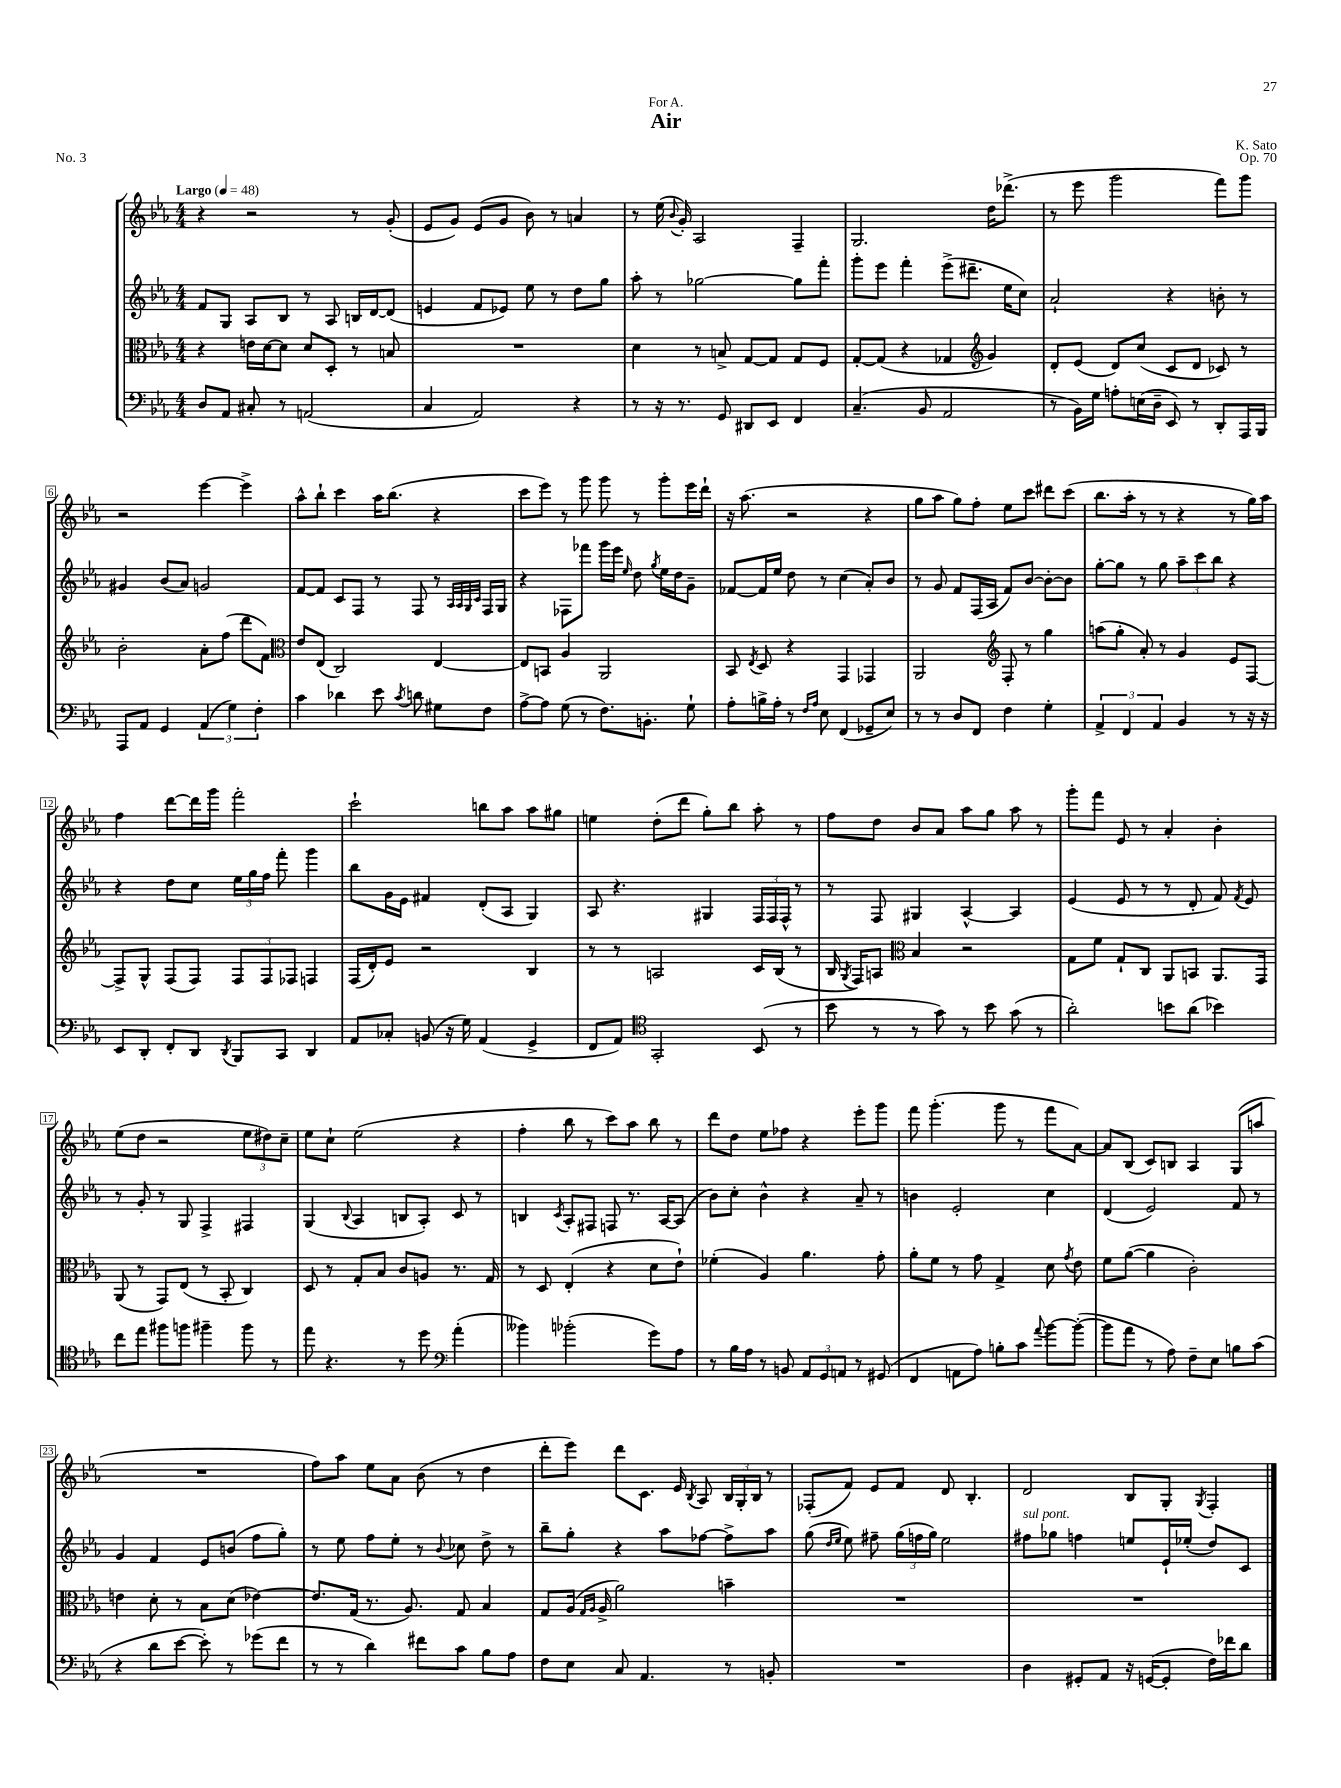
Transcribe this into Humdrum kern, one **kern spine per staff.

**kern	**kern	**kern	**kern
*part4	*part3	*part2	*part1
*staff4	*staff3	*staff2	*staff1
*clefF4	*clefC3	*clefG2	*clefG2
*k[b-e-a-]	*k[b-e-a-]	*k[b-e-a-]	*k[b-e-a-]
*M4/4	*M4/4	*M4/4	*M4/4
*MM48	*MM48	*MM48	*MM48
=1	=1	=1	=1
!	!	!	!LO:TX:a:B:t=Largo
8D/L	4r	8f/L	4r
8AA-/J	.	8G/J	.
8C#X'/	16en\LL	8A-/L	2r
.	[16d\J	.	.
8r	8d\J]	8B-/J	.
(2AAn/	8d/L	8r	.
.	8D'/J	8A-/	.
.	8r	16Bn/LL	8r
.	.	[16d/J	.
.	8Bn/	(8d/J]	(8g'/
=2	=2	=2	=2
4C/	1r	4en/	8e-/L
.	.	.	8g/J)
2AA-/)	.	8f/L	(8e-/L
.	.	8e-X/J)	8g/J
.	.	8ee-\	8b-\)
.	.	8r	8r
4r	.	8dd\L	4an/
.	.	8gg\J	.
=3	=3	=3	=3
8r	4d\	8aa-'\	8r
16r	.	8r	(16ee-\
.	.	.	8qqb-/
8.r	.	.	16g'/)
.	8r	[2gg-X\	2A-/
8GG/	8Bn^/	.	.
8DD#X/L	[8G/L	.	.
8EE-/J	8G/J]	.	.
4FF/	8G/L	8gg-\L]	4F~/
.	8F/J	8fff'\J	.
=4	=4	=4	=4
(4.C~/	[8G'/L	8ggg'\L	2.G/
.	(8G/J]	8eee-\J	.
.	4r	4fff'\	.
8BB-/	.	.	.
2AA-/	4G-X/	(8eee-^\L	.
.	.	8.ddd#X~\J	.
*	*clefG2	*	*
.	4g/)	.	16dd\KL
.	.	16ee-\KL	(8.ddd-X^\J
.	.	8cc\J)	.
=5	=5	=5	=5
8r	8d'/L	2a-`/	8r
16BB-\LL)	(8e-/J	.	8eee-\
16G\JJ	.	.	.
8An'\L	8d/L)	.	2ggg\
(16En\L	(8cc/J	.	.
16D~\JJ	.	.	.
8EE-/)	8c/L	4r	.
8r	8d/J	.	.
8DD'/L	8c-X/)	8bn'\	8fff\L)
16AAA-/L	8r	8r	8ggg\J
16BBB-/JJ	.	.	.
!!LO:LB:g=z
=6	=6	=6	=6
8AAA-/L	2b-'\	4g#X/	2r
8AA-/J	.	.	.
4GG/	.	(8b-/L	.
.	.	8a-/J)	.
(6AA-/	8a-'\L	2gn/	[4eee-\
.	(8ff\J	.	.
6G\)	.	.	.
.	8ddd\L	.	4eee-^\]
6F'\	.	.	.
.	8f\J)	.	.
=7	=7	=7	=7
*	*clefC3	*	*
4c\	8e-/L	[8f/L	8aa-^^\L
.	(8E-/J	8f/J]	8bb-`\J
4d-X\	2C/)	8c/L	4ccc\
.	.	8F/J	.
8e-\	.	8r	16aa-\KL
.	.	.	(8.bb-\J
8qc/	.	.	.
8dn\	.	8F/	.
8G#X\L	[4E-/	8r	4r
.	.	32qqA-/LLL	.
.	.	32qqA-/	.
.	.	32qqG/	.
.	.	32qqc/JJJ	.
8F\J	.	16F/LL	.
.	.	16G/JJ	.
=8	=8	=8	=8
[8A-^\L	8E-/L]	4r	8ccc\L
8A-\J]	8BBn/J	.	8eee-\J)
(8G\	4A-/	8F-X\L	8r
8r	.	8fff-X\J	8ggg\
8.F\L)	2AA-/	16ggg\LL	8ggg\
.	.	16eee-\JJ	.
.	.	16qqee-/	.
.	.	8dd\	8r
8.BBn'\J	.	.	.
.	.	8qgg/	.
.	.	16ee-\LL	8ggg'\L
.	.	16dd\J	.
8G`\	.	8g~\J	16eee-\L
.	.	.	16ddd`\JJ
=9	=9	=9	=9
8A-'\L	8BB-/	[8f-X/L	16r
.	.	.	(8.aa-\
.	8qE-/	.	.
16Bn^\L	8D/	16f-/L]	.
16A-'\JJ	.	16ee-/JJ	.
8r	4r	8dd\	2r
16qqF/LL	.	.	.
16qqA-/JJ	.	.	.
8E-\	.	8r	.
(4FF/	4GG/	(4cc\	.
8GG-X~/L	4GG-X/	8a-'/L)	4r
8E-/J)	.	8b-/J	.
=10	=10	=10	=10
8r	2AA-/	8r	8gg\L
8r	.	8g/	8aa-\J
8D/L	.	8f/L	8gg\L)
8FF/J	.	(16F/L	8ff'\J
.	.	16A-/JJ	.
*	*clefG2	*	*
4F\	8F'/	8f/L)	8ee-\L
.	8r	[8b-/J	8ccc\J
4G'\	4gg\	8b-'\L_	8ddd#X\L
.	.	8b-\J]	(8ccc\J
=11	=11	=11	=11
6AA-^/	(8aan\L	[8gg'\L	8.bb-\L
.	8gg'\J	8gg\J]	.
6FF/	.	.	.
.	.	.	16aa-'\Jk
.	8a-'/)	8r	8r
6AA-/	.	.	.
.	8r	8gg\	8r
4BB-/	4g/	12aa-~\L	4r
.	.	12ccc\	.
.	.	12bb-\J	.
8r	8e-/L	4r	8r
16r	[8F/J	.	16gg\LL)
16r	.	.	16aa-\JJ
!!LO:LB:g=z
=12	=12	=12	=12
8EE-/L	8F^/L]	4r	4ff\
8DD'/J	8G^^/J	.	.
8FF'/L	(8F/L	8dd\L	[8ddd\L
8DD/J	8F/J)	8cc\J	16ddd\L]
.	.	.	16ggg\JJ
8qDD/	.	.	.
8BBB-/L	12F/L	24ee-\LL	2fff'\
.	.	24gg\	.
.	12F/	24ff\JJ	.
8CC/J	.	8fff'\	.
.	12F-X/J	.	.
4DD/	4Fn/	4ggg\	.
=13	=13	=13	=13
8AA-/L	(16F/LL	8bb-\L	2ccc`\
.	16d'/J)	.	.
8C-X'/J	8e-/J	16g\L	.
.	.	16e-\JJ	.
(8BBn/	2r	4f#X/	.
16r	.	.	.
16G\)	.	.	.
(4AA-/	.	(8d'/L	8bbn\L
.	.	8A-/J	8aa-\J
4GG^/	4B-/	4G/)	8aa-\L
.	.	.	8gg#X\J
=14	=14	=14	=14
8FF/L	8r	8A-/	4een\
8AA-/J)	8r	4.r	.
*clefC4	*	*	*
2GG'/	2An/	.	(8dd'\L
.	.	.	8ddd\J
.	.	4G#X/	8gg'\L)
.	.	.	8bb-\J
(8BB-/	16c/LL	24F/LL	8aa-'\
.	.	24F/	.
.	(16B-/JJ	.	.
.	.	24F^^/JJ	.
8r	8r	8r	8r
=15	=15	=15	=15
8b-\	16B-/	8r	8ff\L
.	8qG/	.	.
.	16F/KL)	.	.
8r	8An/J	8F/	8dd\J
*	*clefC3	*	*
8r	4B-/	4G#X/	8b-/L
8g\)	.	.	8a-/J
8r	2r	[4A-^^/	8aa-\L
8b-\	.	.	8gg\J
(8g\	.	4A-/]	8aa-\
8r	.	.	8r
=16	=16	=16	=16
2a-'\)	8G\L	(4e-/	8ggg'\L
.	8f\J	.	8fff\J
.	8G`/L	8e-/	8e-/
.	8C/J	8r	8r
8bn\L	8AA-/L	8r	4a-'/
(8a-\J	8BBn/J	8d'/	.
4b-X\)	8.AA-/L	8f/)	4b-'\
.	.	8qf/	.
.	.	8e-/	.
.	16GG/Jk	.	.
!!LO:LB:g=z
=17	=17	=17	=17
8cc\L	(8AA-/	8r	(8ee-\L
8ee-\J	8r	8g'/	8dd\J
8ff#X\L	8GG/L)	8r	2r
8ffn\J	(8E-/J	8G/	.
4ff#X~\	8r	4F^/	.
.	8BB-'/	.	.
8ff#\	4C/)	4F#X/	12ee-\L
.	.	.	12dd#X\)
8r	.	.	.
.	.	.	12cc~\J
=18	=18	=18	=18
8ee-\	8D/	(4G/	8ee-\L
4.r	8r	.	8cc`\J
.	.	8qqB-/	.
.	8G'/L	4A-/	(2ee-\
.	8B-/J	.	.
8r	8c/L	8Bn/L	.
8dd\	8An/J	8A-'/J)	.
*clefF4	*	*	*
(4a-'\	8.r	8c/	4r
.	.	8r	.
.	16G/	.	.
=19	=19	=19	=19
4b--X\)	8r	4Bn/	4ff'\
.	8D/	.	.
.	.	8qc/	.
(2b-X'\	(4E-'/	8A-'/L	8bb-\
.	.	8F#X/J	8r
.	4r	8Fn/	8ccc\L)
.	.	8.r	8aa-\J
8g\L)	8d\L	.	8bb-\
.	.	[16A-/KL	.
8A-\J	8e-`\J)	(8A-/J]	8r
=20	=20	=20	=20
8r	(4f-X'\	8b-\L)	8ddd\L
16B-\LL	.	8cc'\J	8dd\J
16A-\JJ	.	.	.
8r	4A-/)	4b-^^\	8ee-\L
8BBn/	.	.	8ff-X\J
12AA-/L	4.a-\	4r	4r
12GG/	.	.	.
12AAn/J	.	.	.
8r	.	8a-~/	8eee-'\L
(8GG#X/	8g'\	8r	8ggg\J
=21	=21	=21	=21
4FF/	8a-'\L	4bn\	8fff\
.	8f\J	.	(4.ggg'\
8AAn\L	8r	2e-'/	.
8A-\J)	8g\	.	.
8Bn'\L	4G^/	.	8ggg\
8c\J	.	.	8r
8qqa-/	.	.	.
[8b-\L	8d\	4cc\	8fff\L
.	8qg/	.	.
(8b-'\J_	8e-\	.	[8a-\J)
=22	=22	=22	=22
8b-\L]	8f\L	(4d/	8a-/L]
8a-\J	([8a-\J	.	(8B-/J
8r	4a-\]	2e-/)	8c/L)
8A-\)	.	.	8Bn/J
8F~\L	2c'\)	.	4A-/
8E-\J	.	.	.
8Bn\L	.	8f/	(8G/L
(8c\J	.	8r	8aan/J
!!LO:LB:g=z
=23	=23	=23	=23
4r	4en\	4g/	1r
8d\L	8d'\	4f/	.
[8e-\J	8r	.	.
8e-'\])	8B-\L	8e-/L	.
8r	(8d\J	(8bn/J	.
(8g-X\L	[4e-X\)	8ff\L	.
8f\J	.	8gg'\J)	.
=24	=24	=24	=24
8r	8.e-/L]	8r	8ff\L)
8r	.	8ee-\	8aa-\J
.	(16G/Jk	.	.
4d\)	8.r	8ff\L	8ee-\L
.	.	8ee-'\J	8a-\J
.	8.A-/)	.	.
8f#X\L	.	8r	(8b-\
.	.	8qqb-/	.
8c\J	8G/	8cc-X\	8r
8B-\L	4B-/	8dd^\	4dd\
8A-\J	.	8r	.
=25	=25	=25	=25
8F\L	8G/L	8bb-~\L	8ddd'\L
8E-\J	(16A-/Jk	8gg'\J	8eee-\J)
.	16qqG/LL	.	.
.	16qqA-/JJ	.	.
.	16A-^/	.	.
8C/	2a-\)	4r	8ddd\L
4.AA-/	.	.	8.c\J
.	.	8aa-\L	.
.	.	.	16e-/
.	.	.	8qB-/
.	.	[8ff-X\J	8A-/
8r	4bn~\	8ff-^\L]	24B-/LL
.	.	.	24G'/
.	.	.	24B-/JJ
8BBn'/	.	8aa-\J	8r
=26	=26	=26	=26
1r	1r	(8gg\	(8F-X'/L
.	.	16qqdd/LL	.
.	.	16qqee-/JJ	.
.	.	8ee-\)	8f/J)
.	.	8ff#X~\	8e-/L
.	.	(24gg\LL	8f/J
.	.	24ffn\	.
.	.	24gg\JJ)	.
.	.	2ee-\	8d/
.	.	.	4.B-'/
=27	=27	=27	=27
!	!	!LO:TX:a:i:t=sul pont.	!
4D\	1r	8ff#X\L	2d/
.	.	8gg-X\J	.
8GG#X'/L	.	4ffn\	.
8AA-/J	.	.	.
16r	.	8een/L	8B-/L
([16GGn/KL	.	.	.
8GG'/J]	.	16e-`/L	8G'/J
.	.	(16ee-X'/JJ	.
.	.	.	8qG/
16F\LL)	.	8dd/L)	4F'/
16f-X\J	.	.	.
8d\J	.	8c/J	.
==	==	==	==
*-	*-	*-	*-
